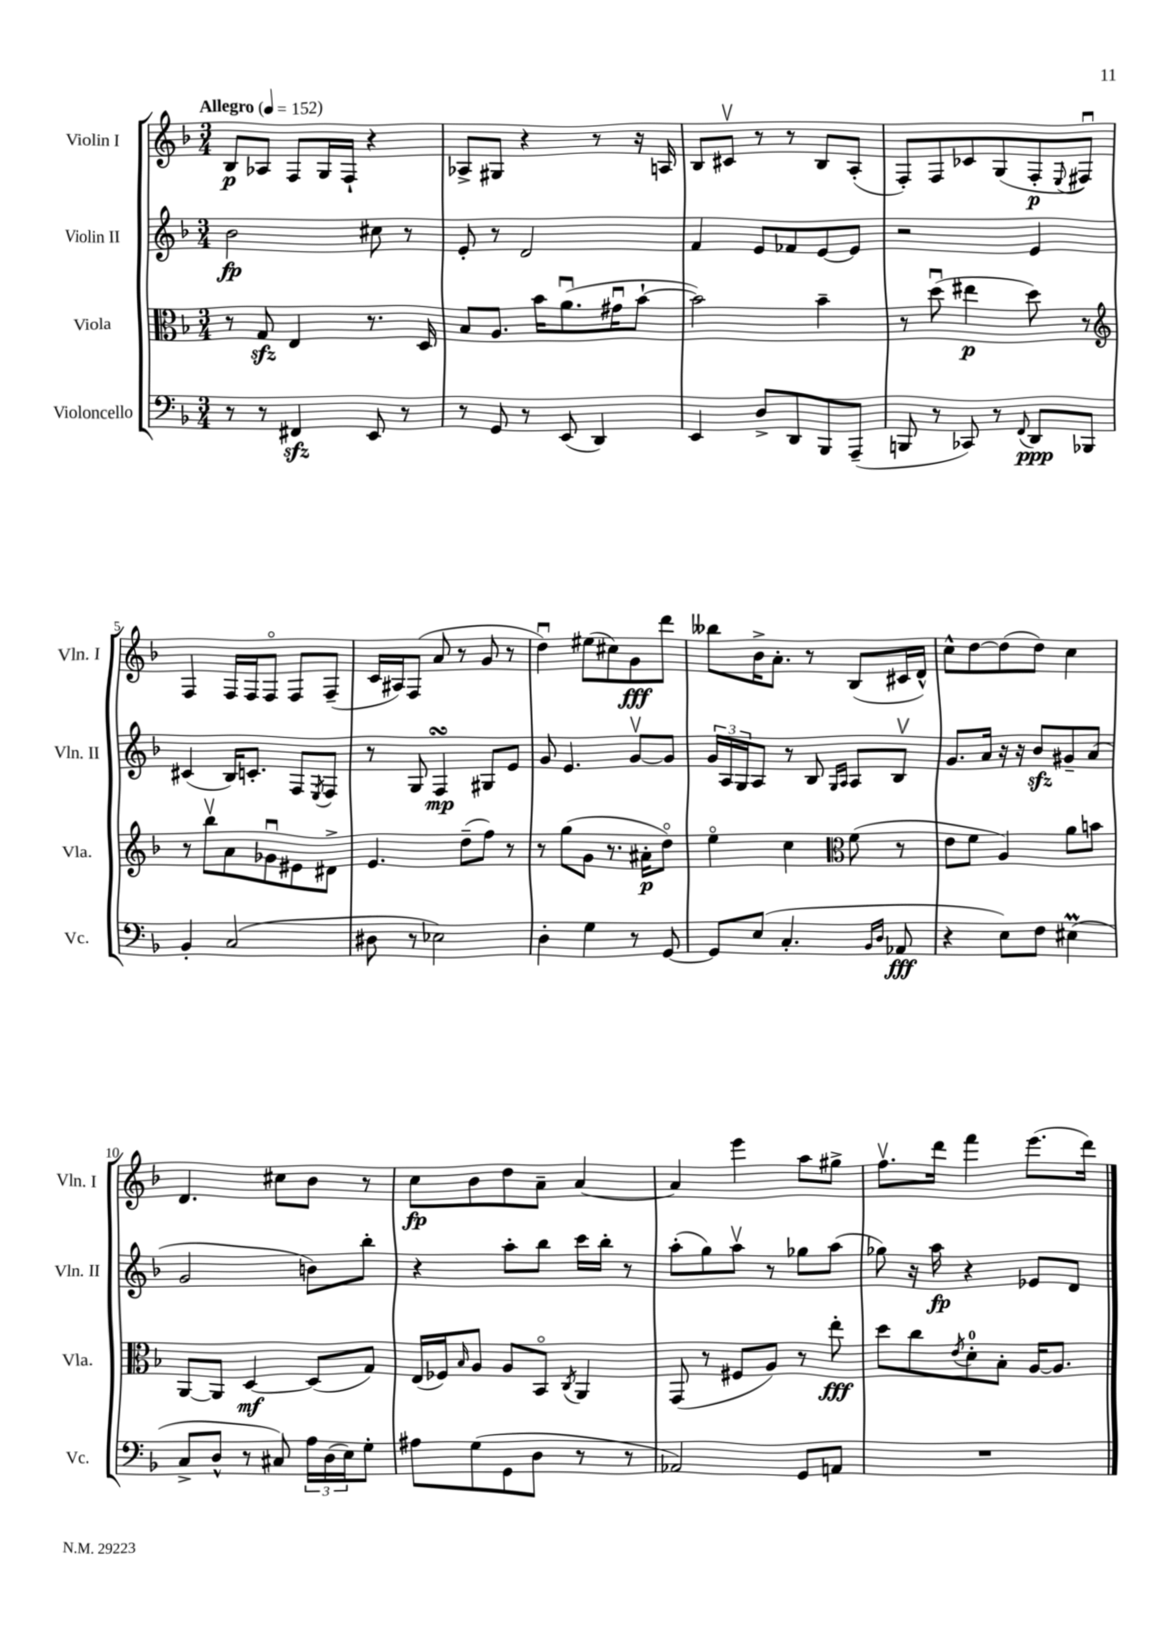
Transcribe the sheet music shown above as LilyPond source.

<<
\new StaffGroup <<
\new Staff = "s0" \with { instrumentName = "Violin I" shortInstrumentName = "Vln. I" } {
    \clef treble \key f \major \numericTimeSignature \time 3/4 \tempo "Allegro" 4 = 152
    bes8\p aes8 f8 g16 f16-! r4 |
    aes8-> gis8 r4 r8 r16 a16 |
    bes8 cis'8\upbow r8 r8 bes8 a8-.( |
    f8-.) f8 ces'8 g8( f8-.\p \appoggiatura { e8 } fis8\downbow) |
    f4 f16 f16 f8\flageolet f8 f8--( |
    c'16 ais16) f8( a'8 r8 g'8 r8 |
    d''4\downbow) eis''8( cis''8) g'8\fff d'''8 |
    beses''8 bes'16-> a'8.-. r8 bes8( cis'16 d'16-^) |
    c''8-^ d''8~ d''8( d''8) c''4 |
    d'4. cis''8 bes'8 r8 |
    c''8\fp bes'8 d''8 a'8-- a'4~ |
    a'4 e'''4 a''8 gis''8-> |
    f''8.\upbow d'''16 f'''4 e'''8.( d'''16) \bar "|." |
}
\new Staff = "s1" \with { instrumentName = "Violin II" shortInstrumentName = "Vln. II" } {
    \clef treble \key f \major \numericTimeSignature \time 3/4
    bes'2\fp cis''8 r8 |
    e'8-. r8 d'2 |
    f'4 e'8 fes'8 e'8~ e'8 |
    r2 e'4 |
    cis'4( bes16) c'8.-. f8 \acciaccatura { e8 } f8 |
    r8 g8 f4\turn\mp gis8 e'8 |
    g'8 e'4. g'8~\upbow g'8 |
    \tuplet 3/2 { g'16 a16 g16 } a8 r8 bes8 \grace { g16 a16 } a8 bes8\upbow |
    g'8. a'16 r16 r16 bes'8\sfz gis'8-- a'8( |
    g'2 b'8) bes''8-. |
    r4 a''8-. bes''8 c'''16 bes''16-. r8 |
    a''8-.( g''8) a''8\upbow r8 ges''8 a''8( |
    ges''8) r16 a''16\fp r4 ees'8 d'8 \bar "|." |
}
\new Staff = "s2" \with { instrumentName = "Viola" shortInstrumentName = "Vla." } {
    \clef alto \key f \major \numericTimeSignature \time 3/4
    r8 g8\sfz e4 r8. d16 |
    bes8 a8. bes'16 a'8.\downbow( gis'16\downbow bes'8~-! |
    bes'2) bes'4-- |
    r8 d''8\downbow( eis''4\p d''8) r8 |
    \clef treble r8 bes''8\upbow a'8 ges'8\downbow eis'8 dis'8-> |
    e'4. d''8--( f''8) r8 |
    r8 g''8( g'8 r8. ais'16-.\p d''8\flageolet) |
    e''4\flageolet c''4 \clef alto f'8( r8 |
    e'8 f'8 a4) a'8 b'8 |
    a,8~ a,8 d4~\mf d8( g8) |
    e16( fes16) \grace { bes16 } a8 a8 bes,8\flageolet \acciaccatura { c8 } a,4 |
    g,8( r8 fis8 a8) r8 e''8-.\fff |
    d''8 c''8 \acciaccatura { e'8 } d'8-0-. bes8-. a16~ a8. \bar "|." |
}
\new Staff = "s3" \with { instrumentName = "Violoncello" shortInstrumentName = "Vc." } {
    \clef bass \key f \major \numericTimeSignature \time 3/4
    r8 r8 fis,4\sfz e,8 r8 |
    r8 g,8 r8 e,8( d,4) |
    e,4 d8-> d,8 bes,,8 a,,8--( |
    b,,8 r8 ces,8) r8 \appoggiatura { f,8 } d,8\ppp bes,,8 |
    bes,4-. c2( |
    dis8 r8 ees2) |
    d4-. g4 r8 g,8~ |
    g,8 e8( c4.-. \grace { bes,16 d16 } aes,8\fff |
    r4 e8) f8 eis4\prall( |
    c8-> d8-^ r8 cis8) \tuplet 3/2 { a16 d16( e16) } g8-. |
    ais8 g8( g,8 d8 r8 r8 |
    aes,2) g,8 a,8 |
    R2. \bar "|." |
}
>>
>>
